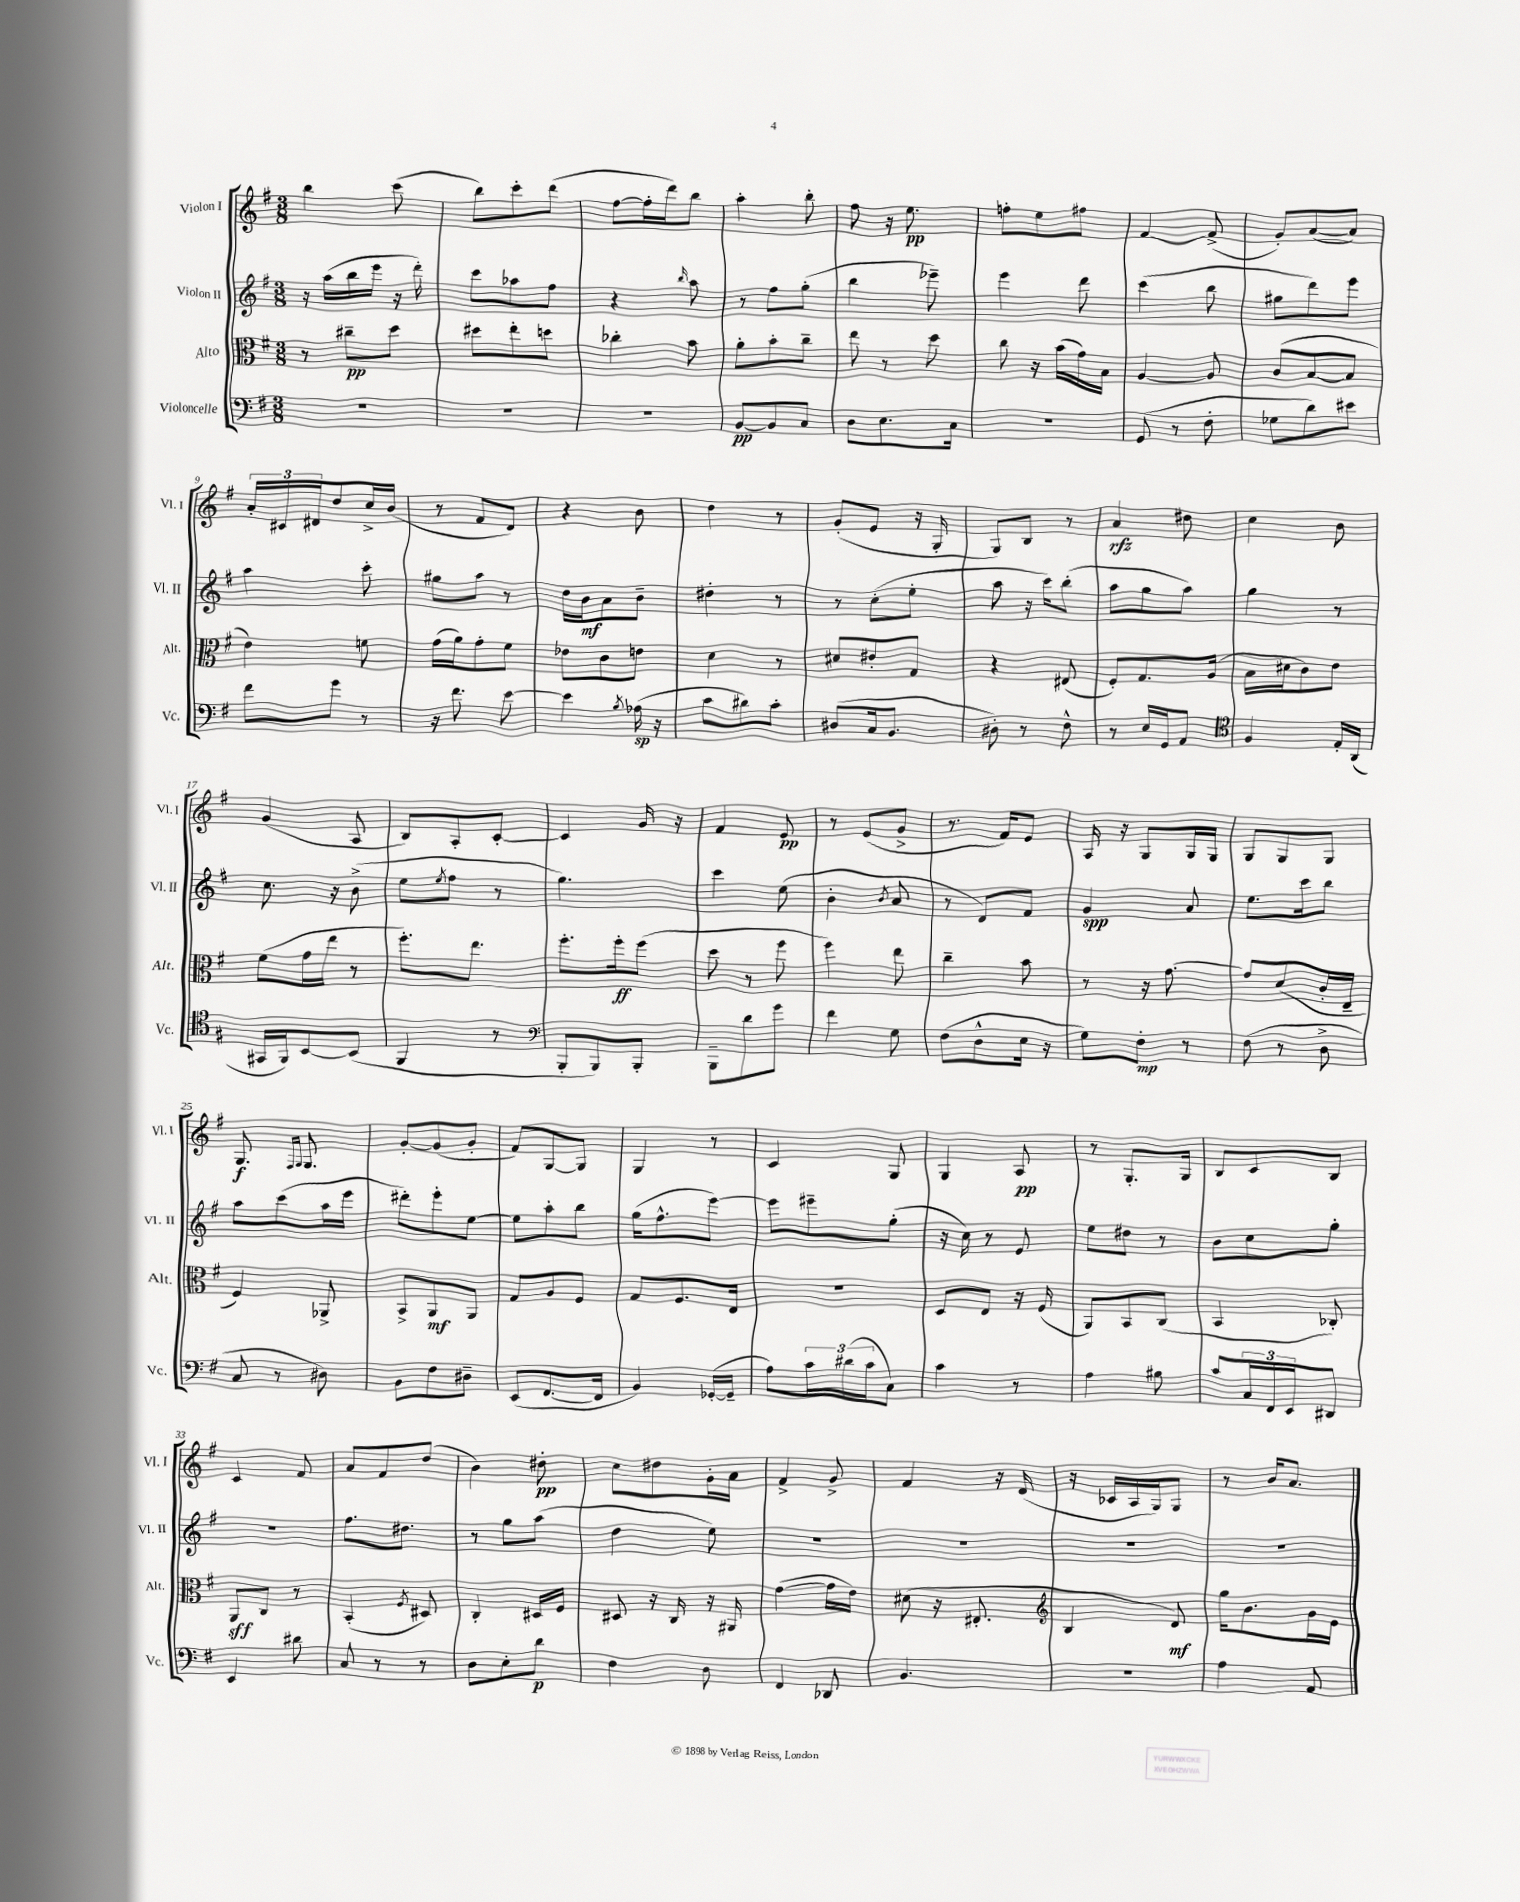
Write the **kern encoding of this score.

**kern	**kern	**kern	**kern
*staff4	*staff3	*staff2	*staff1
*clefF4	*clefC3	*clefG2	*clefG2
*k[f#]	*k[f#]	*k[f#]	*k[f#]
*M3/8	*M3/8	*M3/8	*M3/8
4.r	8r	16r	4bb
.	.	(16aa	.
.	8cc#~	16bb	.
.	.	16eee	.
.	8dd	16r	(8ccc
.	.	16ddd')	.
=	=	=	=
4.r	8dd#	8ccc	8bb)
.	8ee'	8aa-	8ccc'
.	8dd	8ff#	(8ddd
=	=	=	=
4.r	4cc-'	4r	[8ff#
.	.	.	16ff#']
.	.	.	16ddd)
.	.	16qqbb	.
.	8b	8aa	8bb
=	=	=	=
[8BB	8a'	8r	4aa'
8BB]	8b'	8ff#	.
8C	8cc~	(8gg'	8bb'
=	=	=	=
8D	8ee	4bb	8ff#
8.E	8r	.	16r
.	.	.	8.ee
.	8dd	8eee-~)	.
16C	.	.	.
=	=	=	=
4.r	8cc	4eee	8ff'
.	16r	.	8ee
.	(16b	.	.
.	16g)	8ddd	8ff#
.	16B	.	.
=	=	=	=
(8GG	[4A	(4ccc	[4f#
8r	.	.	.
8F#'	8A]	8bb	(8f#^]
=	=	=	=
8G-	(8c	8gg#	8g')
8d)	[8B	8ddd)	([8a
8e#	8B]	8eee	8a])
=	=	=	=
8f#	4e)	4aa	24a'
.	.	.	24c#
.	.	.	24d#
8g	.	.	8dd
8r	8f	8ccc'	16cc^
.	.	.	(16b
=	=	=	=
16r	(16g	8gg#	8r
8.f#	16a)	.	.
.	8g'	8aa	8f#
[8e	8f#	8r	8d)
=	=	=	=
4e]	8e-	16dd	4r
.	.	16b	.
.	8c	8a	.
8qB	.	.	.
(16A-	8e	8b~	8b
16r	.	.	.
=	=	=	=
8c	4d	4dd#'	4dd
8d#)	.	.	.
8c'	8r	8r	8r
=	=	=	=
(8D#	8d#	8r	(8g'
16C	8e#'	(8cc'	8e
8.BB	.	.	.
.	8G	8ee'	16r
.	.	.	16G'
=	=	=	=
8D#')	4r	8aa	8G)
8r	.	16r	8B
.	.	16ccc)	.
8F#^^	(8E#	(8bb'	8r
=	=	=	=
8r	8F#')	8aa	4a
16E	8.G	8gg	.
16GG	.	.	.
8AA	.	8aa)	8dd#
.	(16A	.	.
=	=	=	=
*clefC4	*	*	*
4F#	16B	4gg	4cc
.	16d#	.	.
.	8c)	.	.
16E'	8e	8r	8b
(16AA	.	.	.
=	=	=	=
16GG#	(8f#	8.cc	(4g
16FF#)	.	.	.
[8BB	16g	.	.
.	16ee	16r	.
(8BB]	8r	(8b^	8A
=	=	=	=
4FF#	8.ff#')	8ee	8B)
.	.	8qee	.
.	.	8ff#	8A'
.	8.ee	.	.
8r	.	8r	[8c'
=	=	=	=
*clefF4	*	*	*
8BBB'	8.ff#'	4.gg)	4c]
8BBB)	.	.	.
.	16ff#'	.	.
8BBB'	(8ff#	.	16g
.	.	.	16r
=	=	=	=
8BBB~	8dd	4ccc	4f#
8d	8r	.	.
8g	8ff#	(8ee	8e
=	=	=	=
4f#	4ff#)	4b'	8r
.	.	.	(8e
.	.	8qb	.
8G	8ee	8a	8g^
=	=	=	=
(8F#	4cc~	8r	8.r
8D^^	.	8d)	.
.	.	.	16f#)
16E	8b	8f#	8e
16r	.	.	.
=	=	=	=
8G)	8r	4g	16A
.	.	.	16r
8F#'	16r	.	8G
.	[8.g	.	.
8r	.	8a	16G
.	.	.	16G
=	=	=	=
(8F#	8g]	8.ee	8G
8r	(8d	.	8G
.	.	16ccc	.
8D^	16c'	8bb	8G
.	16E~	.	.
=	=	=	=
8C	4F#)	8aa	8.G
8r	.	(8ccc	.
.	.	.	16qqF#
.	.	.	16qqG
.	.	.	8.G
8D#)	8AA-^	16aa	.
.	.	16eee	.
=	=	=	=
8BB	8BB^	8ddd#')	[8g'
8F#	8AA	8eee'	(8g]
8D#~	8AA	[8ee	8g'
=	=	=	=
(8EE	8G	8ee]	8f#)
[8.FF#	8A	8aa'	[8G
.	8F#	8bb	8G]
16FF#]	.	.	.
=	=	=	=
4BB)	8G	(16gg	4G
.	.	8.ff#^^	.
.	8.F#	.	.
([16GG-'	.	[8eee)	8r
16GG-~]	16E	.	.
=	=	=	=
8A)	4.r	8eee]	4c
24c	.	8eee#~	.
(24d#	.	.	.
24c	.	.	.
8C)	.	(8gg'	8G
=	=	=	=
4c	8D	16r	4G
.	.	16cc)	.
.	8E	8r	.
8r	16r	8e	8A
.	(16F#	.	.
=	=	=	=
4A	8AA)	8ee	8r
.	8BB	8dd#	8.G'
8B#	(8C	8r	.
.	.	.	16G
=	=	=	=
8c	4BB	8b	8B
24C	.	8cc	8c
24FF#	.	.	.
24EE	.	.	.
8DD#	8C-')	8gg'	8B
=	=	=	=
4EE	8AA	4.r	4c
.	8C	.	.
8d#	8r	.	8f#
=	=	=	=
8C	(4BB'	8.ff#	8a
8r	.	.	8f#
.	.	8.dd#	.
.	8qF#	.	.
8r	8D#)	.	(8dd
=	=	=	=
8D	4C'	8r	4b)
8E'	.	8gg	.
8d	16D#	(8aa	8dd#'
.	16F#	.	.
=	=	=	=
4F#	8D#	4dd	8cc
.	16r	.	8dd#
.	16C	.	.
8D	16r	8ee)	16g'
.	16AA#	.	16a
=	=	=	=
4FF#	([4g	4.r	4f#^
8DD-	16g]	.	8g^
.	16e)	.	.
=	=	=	=
4.BB	(8d#	4.r	4f#
.	16r	.	.
.	8.E#'	.	.
.	.	.	16r
.	.	.	(16d
=	=	=	=
*	*clefG2	*	*
4.r	4B	4.r	16r
.	.	.	16c-
.	.	.	16A
.	.	.	16G)
.	8d)	.	8G
=	=	=	=
4A	16gg	4.r	8r
.	8.b	.	.
.	.	.	16b
.	.	.	8.a
8AA	16g	.	.
.	16e	.	.
==	==	==	==
*-	*-	*-	*-
